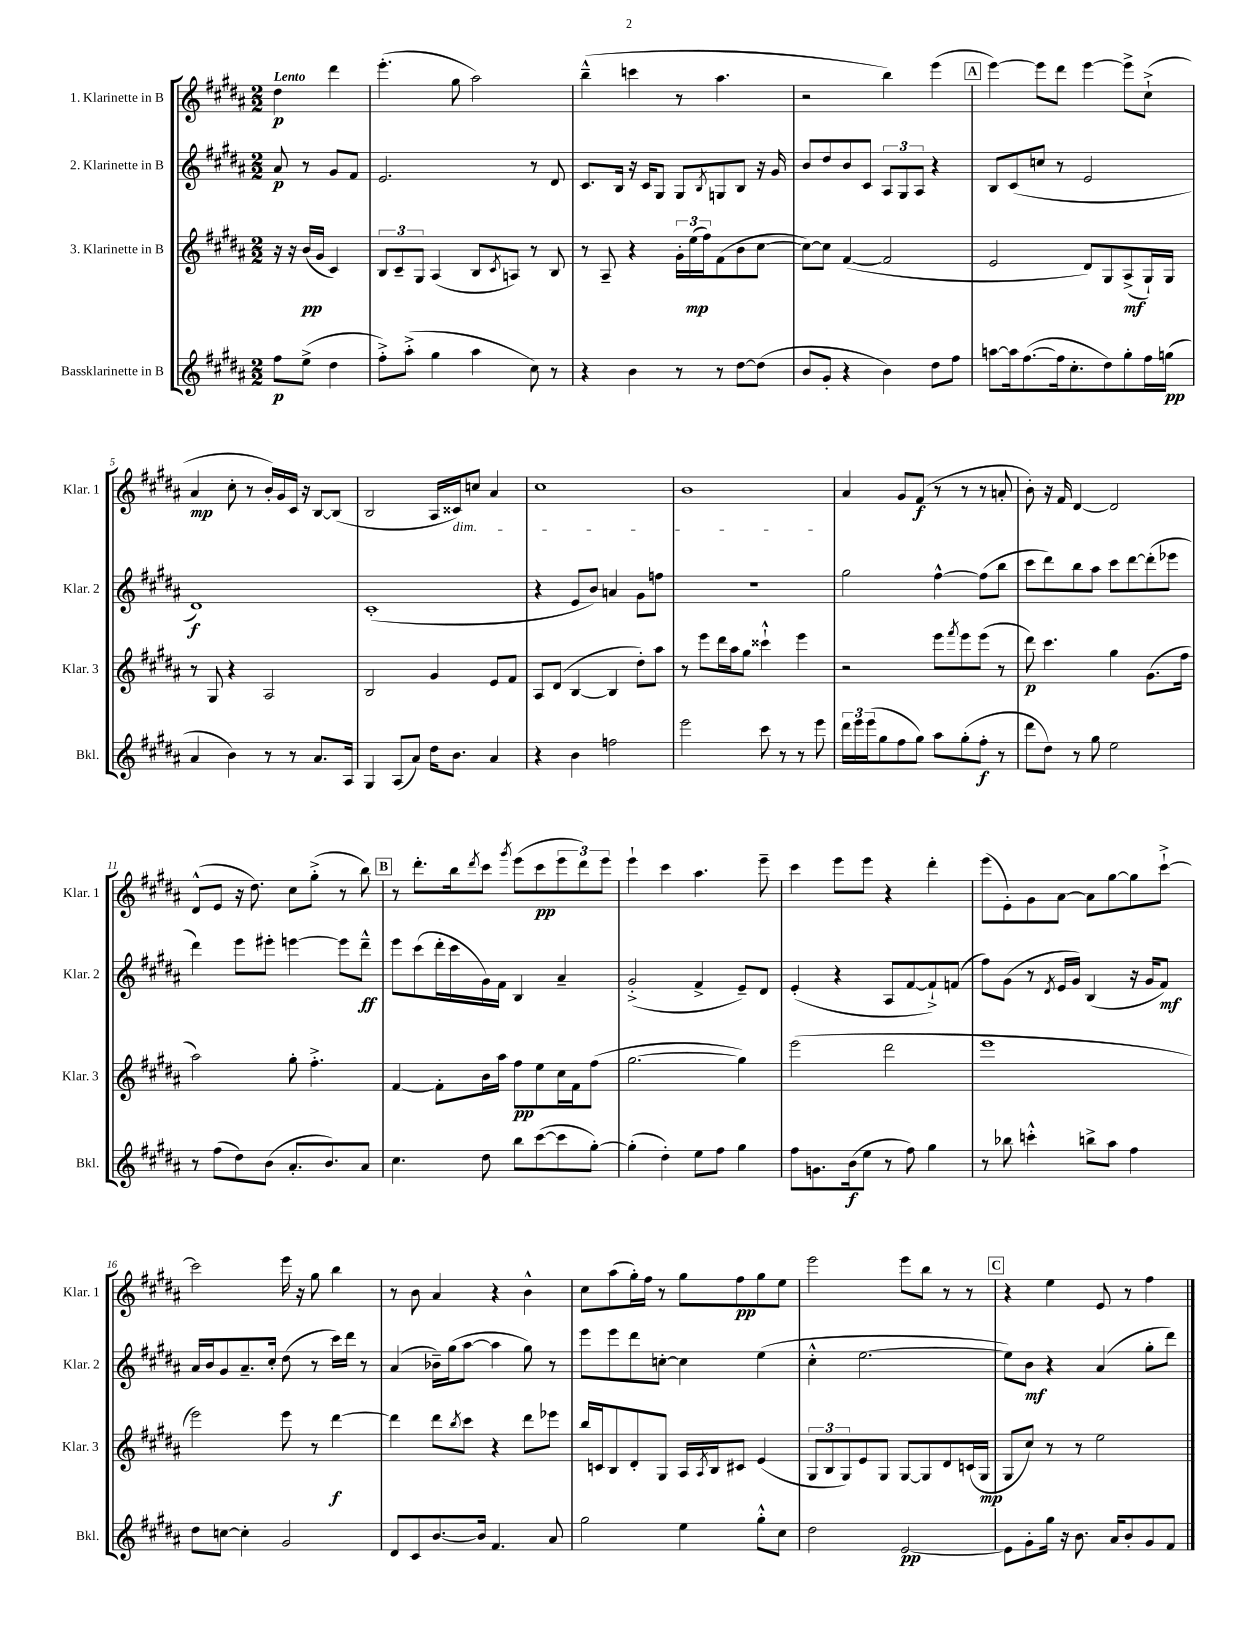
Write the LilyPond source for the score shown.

<<
\new StaffGroup <<
\new Staff = "s0" \with { instrumentName = "1. Klarinette in B" shortInstrumentName = "Klar. 1" } {
    \clef treble \key b \major \numericTimeSignature \time 2/2 \partial 2 \tempo "Lento"
    dis''4\p dis'''4 |
    e'''4.-.( gis''8 ais''2) |
    b''4---^( c'''4 r8 ais''4. |
    r2 b''4) e'''4( |
    \mark \markup { \box "A" } e'''4~) e'''8 dis'''8 e'''4~ e'''8-> cis''8-!->( |
    ais'4\mp cis''8-. r8 b'16-.) gis'16 cis'16 r16 b8~ b8( |
    b2 ais16 cisis'16\dim) c''8 ais'4 |
    cis''1 |
    b'1\! |
    ais'4 gis'8 fis'8\f( r8 r8 r8 a'8-. |
    b'8-.) r16 fis'16 dis'4~ dis'2 |
    dis'8-^( e'8 r16 dis''8.) cis''8 gis''8-.->( r8 b''8) |
    \mark \markup { \box "B" } r8 dis'''8.-. b''16 \acciaccatura { dis'''8 } cis'''8 \acciaccatura { gis'''8 } e'''8( cis'''8\pp \tuplet 3/2 { e'''8 dis'''8) e'''8 } |
    e'''4-! cis'''4 ais''4. e'''8-- |
    cis'''4 e'''8 e'''8 r4 dis'''4-. |
    e'''8( e'8-.) gis'8 ais'8~ ais'8 gis''8~ gis''8 cis'''8~-!-> |
    cis'''2 e'''16 r16 gis''8 b''4 |
    r8 b'8 ais'4 r4 b'4-^ |
    cis''8 ais''8( gis''16-.) fis''16 r8 gis''8 fis''8\pp gis''8 e''8 |
    e'''2 e'''8 b''8 r8 r8 |
    \mark \markup { \box "C" } r4 e''4 e'8 r8 fis''4 \bar "|." |
}
\new Staff = "s1" \with { instrumentName = "2. Klarinette in B" shortInstrumentName = "Klar. 2" } {
    \clef treble \key b \major \numericTimeSignature \time 2/2 \partial 2
    ais'8\p r8 gis'8 fis'8 |
    e'2. r8 dis'8 |
    cis'8. b16 r16 cis'16 gis8 gis8 \acciaccatura { b8 } g8 b8 r16 gis'16 |
    b'8 dis''8 b'8 cis'8 \tuplet 3/2 { ais8 gis8 ais8 } r4 |
    \mark \markup { \box "A" } b8 cis'8( c''8 r8 e'2 |
    dis'1\f) |
    cis'1-.( |
    r4 e'8 b'8) a'4 gis'8 f''8 |
    r1 |
    gis''2 fis''4~-^ fis''8( b''8 |
    cis'''8 dis'''8) b''8 ais''8 cis'''8 dis'''8~ dis'''8-.( ees'''8 |
    dis'''4) e'''8 eis'''8-. e'''4~ e'''8 dis'''8---^\ff |
    \mark \markup { \box "B" } e'''8 cis'''8( dis'''16-. cis'''16 gis'16) fis'16 b4 ais'4-- |
    gis'2-.->( fis'4-> e'8--) dis'8 |
    e'4-.( r4 ais8 fis'8~ fis'8-!->) f'8( |
    fis''8) gis'8( r8 \acciaccatura { dis'8 } e'16 gis'16) b4( r16 gis'16 fis'8\mf) |
    ais'16 b'16 gis'8 ais'8.-- cis''16-. dis''8( r8 cis'''16) dis'''16 r8 |
    ais'4( bes'16--) gis''16( ais''8~ ais''4 gis''8) r8 |
    e'''8 e'''8 dis'''8 c''8~-. c''4 e''4( |
    cis''4-.-^ e''2.~ |
    \mark \markup { \box "C" } e''8) b'8\mf r4 ais'4( gis''8-. dis'''8) \bar "|." |
}
\new Staff = "s2" \with { instrumentName = "3. Klarinette in B" shortInstrumentName = "Klar. 3" } {
    \clef treble \key b \major \numericTimeSignature \time 2/2 \partial 2
    r16 r16 b'16\pp( gis'16 cis'4) |
    \tuplet 3/2 { b8 cis'8-- gis8 } ais4( b8 \acciaccatura { cis'8 } a8) r8 b8 |
    r8 ais8-- r4 \tuplet 3/2 { gis'16-. e''16\mp( fis''16) } fis'8( b'8 cis''8~ |
    cis''8~) cis''8 fis'4~( fis'2 |
    \mark \markup { \box "A" } e'2 dis'8) gis8 ais8->\mf( gis16-!) gis16 |
    r8 gis8 r4 ais2 |
    b2 gis'4 e'8 fis'8 |
    ais8 dis'8( b4~ b4 dis''8-.) ais''8 |
    r8 e'''8 dis'''16 ais''16 gis''8 cisis'''4-!-^ e'''4 |
    r2 e'''8 \acciaccatura { fis'''8 } e'''8 e'''8( r8 |
    dis'''8\p) cis'''4. gis''4 gis'8.( fis''16 |
    ais''2) gis''8-. fis''4.-.-> |
    \mark \markup { \box "B" } fis'4~ fis'8-. b'16 ais''16 fis''8\pp e''8 cis''16 fis'16 fis''8( |
    gis''2.~ gis''4) |
    e'''2( dis'''2 |
    e'''1 |
    e'''2) e'''8 r8 dis'''4~\f |
    dis'''4 dis'''8 \acciaccatura { b''8 } cis'''8 r4 dis'''8 ees'''8 |
    b''16 c'16 b8 dis'8-. gis8 ais16 \acciaccatura { ais8 } b16 cis'8 e'4( |
    \tuplet 3/2 { gis8 b8 gis8) } e'8 gis8 gis8~ gis8 dis'8 c'16( gis16\mp |
    \mark \markup { \box "C" } gis8 cis''8) r8 r8 e''2 \bar "|." |
}
\new Staff = "s3" \with { instrumentName = "Bassklarinette in B" shortInstrumentName = "Bkl." } {
    \clef treble \key b \major \numericTimeSignature \time 2/2 \partial 2
    fis''8\p e''8->( dis''4 |
    fis''8-.->) ais''8-.->( gis''4 ais''4 cis''8) r8 |
    r4 b'4 r8 r8 dis''8~ dis''8( |
    b'8 gis'8-. r4 b'4) dis''8 fis''8 |
    \mark \markup { \box "A" } a''8~ a''16 fis''8.~( fis''16 cis''8.-. dis''8) gis''8-. fis''16 g''16\pp( |
    ais'4 b'4) r8 r8 ais'8. ais16 |
    gis4 ais8( ais'8) dis''16 b'8. ais'4 |
    r4 b'4 f''2 |
    e'''2 cis'''8 r8 r8 e'''8 |
    \tuplet 3/2 { dis'''16 e'''16 e'''16( } gis''8 fis''8 gis''8) ais''8 gis''8-.( fis''8-.\f r8 |
    dis'''8 dis''8) r8 gis''8 e''2 |
    r8 fis''8( dis''8) b'8( ais'8.-. b'8.) ais'8 |
    \mark \markup { \box "B" } cis''4. dis''8 b''8 cis'''8~( cis'''8 gis''8~-.) |
    gis''4-.( dis''4-.) e''8 fis''8 gis''4 |
    fis''8 g'8. b'16\f( e''8 r8 fis''8) gis''4 |
    r8 bes''8 c'''4-.-^ b''8-> ais''8 fis''4 |
    dis''8 c''8~ c''4-. gis'2 |
    dis'8 cis'8 b'8.~ b'16 fis'4. ais'8 |
    gis''2 e''4 gis''8-.-^ cis''8 |
    dis''2 e'2~\pp |
    \mark \markup { \box "C" } e'8 gis'8-. gis''16 r16 b'8. ais'16 b'8-. gis'8 fis'8 \bar "|." |
}
>>
>>
